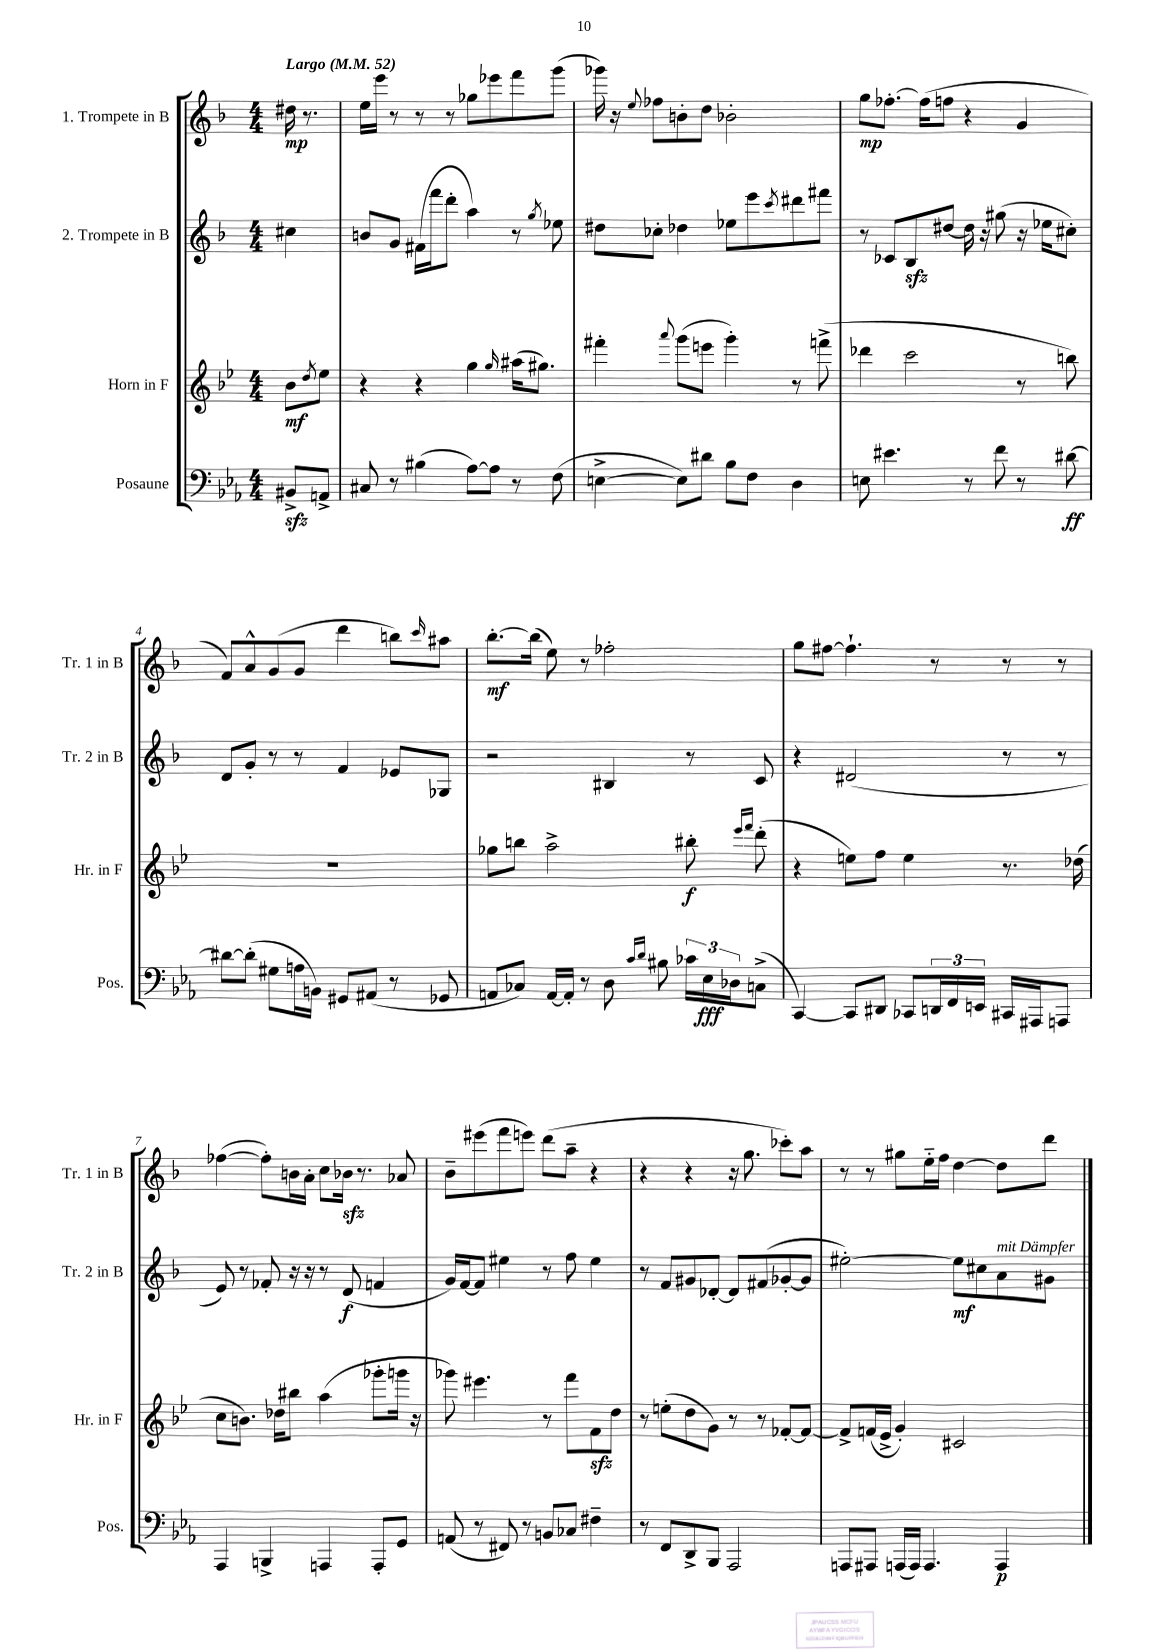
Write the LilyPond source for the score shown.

<<
\new StaffGroup <<
\new Staff = "s0" \with { instrumentName = "1. Trompete in B" shortInstrumentName = "Tr. 1 in B" } {
    \clef treble \key f \major \numericTimeSignature \time 4/4 \partial 4 \tempo "Largo" 4 = 52
    dis''16\mp r8. |
    e''16 e'''16 r8 r8 r8 ges''8 ees'''8 f'''8 g'''8( |
    ges'''16) r16 \appoggiatura { e''8 } fes''8 b'8-. d''8 bes'2-. |
    g''8\mp fes''8.~-. fes''16( f''8 r4 g'4 |
    f'8) a'8-^ g'8( g'8 d'''4 b''8) \grace { c'''16 } ais''8 |
    bes''8.~-.\mf bes''16( e''8) r8 fes''2-. |
    g''8 fis''8~ fis''4.-! r8 r8 r8 |
    fes''4~( fes''8-.) b'16 a'16-. c''8 bes'16\sfz r8. aes'8 |
    bes'8-- eis'''8( f'''8 e'''8) d'''8( a''8-- r4 |
    r4 r4 r16 g''8. ces'''8-.) a''8 |
    r8 r8 gis''8 e''16-_ f''16 d''4~ d''8 d'''8 \bar "|." |
}
\new Staff = "s1" \with { instrumentName = "2. Trompete in B" shortInstrumentName = "Tr. 2 in B" } {
    \clef treble \key f \major \numericTimeSignature \time 4/4 \partial 4
    cis''4 |
    b'8 g'8 fis'16( f'''16 d'''8-. a''4) r8 \acciaccatura { g''8 } ees''8 |
    dis''8 ces''8-. des''4 ees''8 e'''8 \acciaccatura { c'''8 } dis'''8 fis'''8 |
    r8 ces'8 bes8\sfz dis''8~ dis''16 r16 gis''8( r16 ees''16 cis''8-.) |
    d'8 g'8-. r8 r8 f'4 ees'8 ges8 |
    r2 bis4 r8 c'8 |
    r4 dis'2( r8 r8 |
    e'8) r8 fes'8-. r16 r16 r8 d'8\f( f'4 |
    g'16) f'16~ f'8 eis''4 r8 f''8 eis''4 |
    r8 f'8 gis'8 des'8~-. des'8 fis'8( ges'8~-. ges'8 |
    eis''2~-.) eis''8\mf cis''8 a'8^\markup { \italic "mit Dämpfer" } gis'8 \bar "|." |
}
\new Staff = "s2" \with { instrumentName = "Horn in F" shortInstrumentName = "Hr. in F" } {
    \clef treble \key bes \major \numericTimeSignature \time 4/4 \partial 4
    bes'8\mf \acciaccatura { d''8 } ees''8 |
    r4 r4 g''4 \grace { g''16 } ais''16( gis''8.) |
    fis'''4-. \appoggiatura { a'''8 } g'''8( e'''8 g'''4-.) r8 f'''8->( |
    des'''4 c'''2 r8 b''8) |
    R1 |
    ges''8 b''8 a''2-> bis''8-.\f \grace { ees'''16 f'''16 } d'''8-.( |
    r4 e''8) f''8 e''4 r8. des''16( |
    c''8 b'8.) des''16 bis''8 a''4( ges'''8-. g'''16 r16 |
    ges'''8) eis'''4. r8 f'''8 f'8\sfz d''8 |
    r8 e''8-.( d''8 g'8) r8 r8 fes'8~-. fes'8~ |
    fes'8-> f'16( ees'16-> g'4-.) cis'2 \bar "|." |
}
\new Staff = "s3" \with { instrumentName = "Posaune" shortInstrumentName = "Pos." } {
    \clef bass \key ees \major \numericTimeSignature \time 4/4 \partial 4
    bis,8->\sfz a,8-> |
    cis8 r8 bis4( aes8~) aes8 r8 f8( |
    e4~-> e8) dis'8 bes8 f8 d4 |
    e8 eis'4. r8 f'8 r8 dis'8~\ff |
    dis'8~ dis'8-.( gis8 a16 b,16) gis,8 ais,8( r8 ges,8 |
    a,8 ces8) a,16~ a,16-. r8 d8 \grace { c'16 d'16 } bis8 \tuplet 3/2 { ces'16 ees16\fff des16 } c8->( |
    c,4~) c,8 dis,8 ces,8 \tuplet 3/2 { d,16 f,16 e,16 } cis,16 ais,,16 a,,8 |
    aes,,4 b,,4-> a,,4 a,,8-. g,8 |
    a,8( r8 fis,8) r8 b,8 ces8 fis4-- |
    r8 f,8 d,8-> bes,,8 aes,,2 |
    a,,8 ais,,8 a,,16( a,,16) a,,4. a,,4\p \bar "|." |
}
>>
>>
